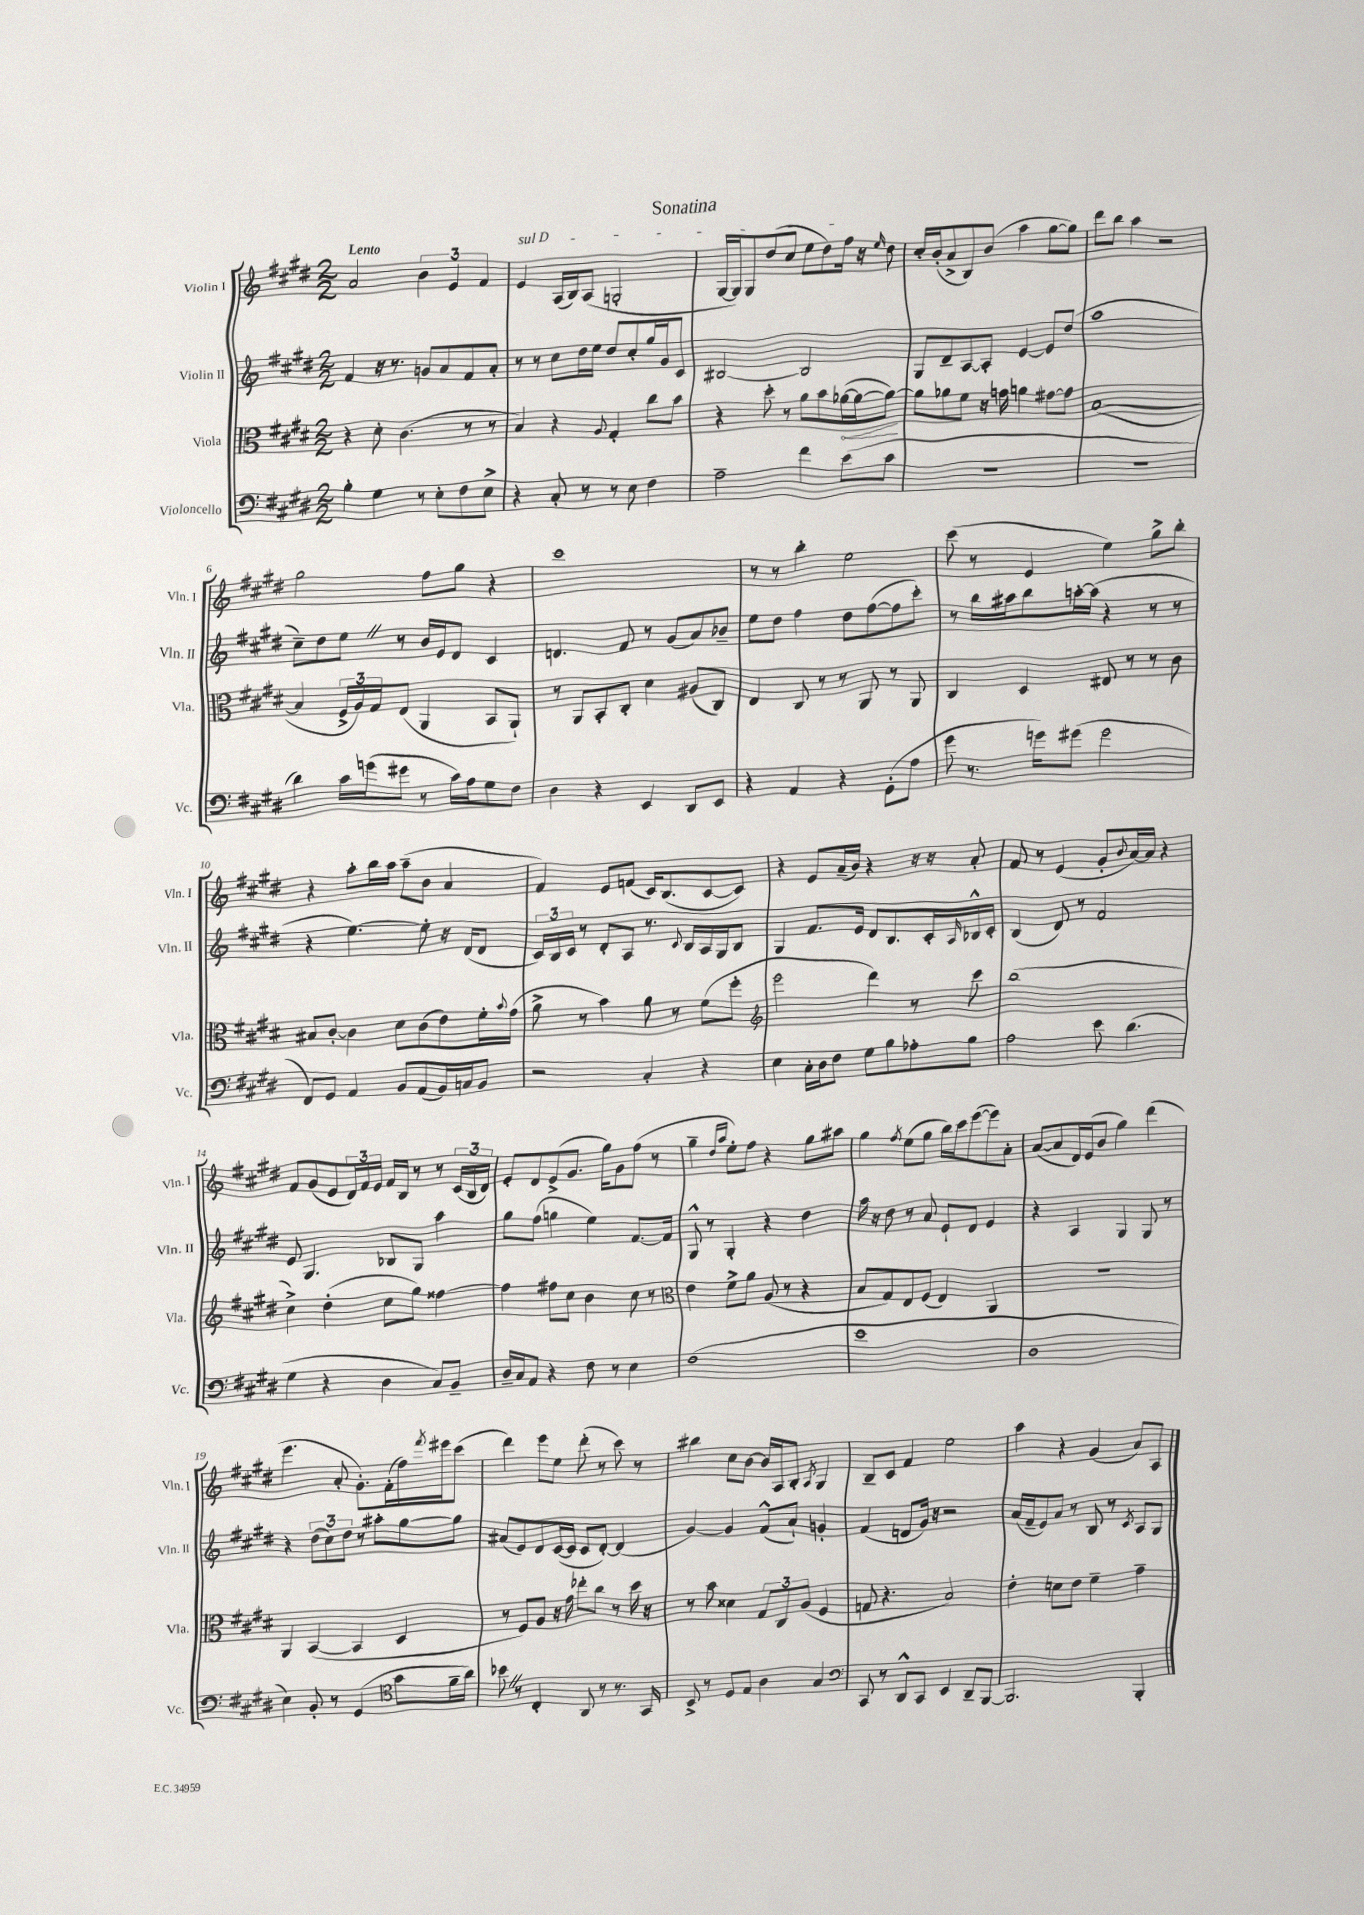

**kern	**kern	**dynam	**kern	**kern
*part4	*part3	*part3	*part2	*part1
*staff4	*staff3	*staff3	*staff2	*staff1
*I"Violoncello	*I"Viola	*	*I"Violin II	*I"Violin I
*I'Vc.	*I'Vla.	*	*I'Vln. II	*I'Vln. I
*clefF4	*clefC3	*	*clefG2	*clefG2
*k[f#c#g#d#]	*k[f#c#g#d#]	*	*k[f#c#g#d#]	*k[f#c#g#d#]
*M2/2	*M2/2	*	*M2/2	*M2/2
=1	=1	=1	=1	=1
!	!	!	!	!LO:TX:a:B:t=Lento
4B'\	4r	.	4f#/	2a/
4G#\	8d#'\	.	16r	.
.	.	.	8.r	.
.	(4.c#\	.	.	.
8r	.	.	8gn/L	6b\
8E'\L	.	.	8a/	.
.	.	.	.	6e/
8F#\	8r	.	8f#/	.
.	.	.	.	6f#/
8E^\J	8r	.	8a'/J	.
=2	=2	=2	=2	=2
!	!	!	!	!LO:TX:a:i:t=sul D
4r	4B/)	.	8r	4e/
.	.	.	8r	.
8C#'/	4r	.	8cc#\L	(16A/LL
.	.	.	.	16B/J)
8r	.	.	16dd#\L	(8A/J
.	.	.	16ee\JJ	.
.	8qqA/	.	.	.
8r	4G#'/	.	8dd#/L	2Gn'/
8E\	.	.	8cc#'/	.
4F#\	8cc#\L	.	16gg#/L	.
.	.	.	16g#/J	.
.	8b\J	.	8c#/J	.
=3	=3	=3	=3	=3
2A~\	4r	.	[2B#X/	[16G#/LL
.	.	.	.	16G#/J])
.	.	.	.	8G#/
.	8dd#'\	.	.	(8dd#/
.	8r	.	.	8cc#/J
4f#\	8a\L	.	2B#/]	8ee\L
.	8b\	.	.	8dd#\)
!	!	!LO:HP:b	!	!
(8e\L	([16a-X\L	<	.	16ff#\Jk
.	16a-\J_	.	.	16r
.	.	.	.	16qqee/
8c#\J	8a-\J_)	.	.	8dd#\
.	.	[	.	.
=4	=4	=4	=4	=4
1r	8a-\L]	.	8G#/L	16cc#'/LL
.	.	.	.	(16b'/J
.	8a-X\	.	8d#~/	8a^/
.	8f#\J	.	[8A/	8B/)
.	16r	.	8A'/J]	(8b/J
.	16gn\	.	.	.
.	4an\	.	[4e/	4aa\
.	[8g#X\L	.	8e/L]	[8gg#\L
.	8g#\J]	.	(8dd#/J	8gg#\J])
=5	=5	=5	=5	=5
1r	([1B	.	1aa	8ddd#\L
.	.	.	.	8bb\J
.	.	.	.	4aa\
.	.	.	.	2r
!!LO:LB:g=z
=6	=6	=6	=6	=6
4d#\)	4B/]	.	8cc#~\L)	2gg#\
.	.	.	8dd#\	.
16c#\LL	24F#^/LL	.	8eeZ\J	.
.	24A/)	.	.	.
(16gn\J	.	.	.	.
.	24G#/J	.	.	.
8g#X\J	(8E/J	.	8r	.
8r	4AA/	.	16b/LL	8ff#\L
.	.	.	16e/J	.
16c#\LL)	.	.	8d#/J	8gg#\J
16A\J	.	.	.	.
8G#\	8BB/L	.	4c#/	4r
8F#\J	8AA`/J)	.	.	.
=7	=7	=7	=7	=7
4D#\	8r	.	4.dn/	1ccc#
.	8AA/L	.	.	.
4r	8BB'/	.	.	.
.	8C#'/J	.	8f#/	.
4EE/	4d#\	.	8r	.
.	.	.	(8g#/L	.
8DD#/L	(8A#X/L	.	8a/)	.
8EE/J	8C#/J)	.	8b-X~/J	.
=8	=8	=8	=8	=8
4r	4E/	.	8ee\L	8r
.	.	.	8dd#\J	8r
4AA/	8C#/	.	4ff#\	4bb'\
.	8r	.	.	.
4r	8r	.	8dd#\L	2ee\
.	8AA/	.	([8ff#\	.
(8GG#'\L	8r	.	8ff#\]	.
8A\J	8AA/	.	8ccc#'\J)	.
=9	=9	=9	=9	=9
8g#\	4C#/	.	8r	(8ccc#\
8.r	.	.	16bb\LL	8r
.	.	.	16aa#X\J	.
.	4D#/	.	8bb\	4e/
16gn\KL)	.	.	.	.
(8g#X\J	.	.	[16aan'\L	.
.	.	.	(16aa\JJ]	.
2g#\	8E#X/	.	4r	4ee\)
.	8r	.	.	.
.	8r	.	8r	8gg#^\L
.	8c#\	.	8r	8bb'\J
!!LO:LB:g=z
=10	=10	=10	=10	=10
8FF#/L)	8B#X/L	.	4r	4r
8GG#/J	[8c#'/J	.	.	.
4AA/	4c#\]	.	[4.ee\)	8aa'\L
.	.	.	.	16bb\L
.	.	.	.	16aa\JJ
8BB/L	8d#\L	.	.	(8aa~\L
(8AA/	(8c#\	.	8ee'\]	8b\J
16BB/L)	8e\)	.	16r	4a/
16Cn/J	.	.	(16d#/KL	.
8BB/J	16f#'\L	.	8d#/J	.
.	8qqb/	.	.	.
.	(16g#\JJ	.	.	.
=11	=11	=11	=11	=11
2r	8a^\	.	24c#/LL)	4f#/)
.	.	.	24B/	.
.	.	.	24c#/JJ	.
.	8r	.	8r	.
.	4b\)	.	8d#'/L	8e/L
.	.	.	8A/J	(8fn/J
4C#'/	8a\	.	8.r	16c#/KL)
.	.	.	.	(8.B/
.	8r	.	.	.
.	.	.	8qqc#/	.
.	.	.	16B/LL	.
4r	(8f#\L	.	16A/	[8c#/
.	.	.	16G#/J	.
.	8ff#'\J	.	8B/J	8c#/J])
=12	=12	=12	=12	=12
*	*clefG2	*	*	*
4E\	2eee\	.	4G#/	4r
16C#'\LL	.	.	8.f#/L	8e/L
16D#\J	.	.	.	.
8F#\J	.	.	.	(16a~/L
.	.	.	16e/Jk	16b/JJ)
8G#\L	4ddd#\)	.	8d#/L	4r
8B\	.	.	8.B/	.
8A-X'\	8r	.	.	16r
.	.	.	16c#'/L	16r
.	.	.	16qqA/	.
8B\J	8ccc#\	.	16B-X^^/	8a'/
.	.	.	16c#'/JJ	.
=13	=13	=13	=13	=13
2A\	(1bb	.	(4B/	8f#/
.	.	.	.	8r
.	.	.	8d#/)	(4e/
.	.	.	8r	.
8e\	.	.	2f#/	8g#'/L
.	.	.	.	8qqb/
(4.d#\	.	.	.	[16a/L)
.	.	.	.	16a/JJ]
.	.	.	.	4r
!!LO:LB:g=z
=14	=14	=14	=14	=14
4G#\	4cc#^\)	.	8e/	8f#/L
.	.	.	4.G#/	(8g#/
4r	(4dd#'\	.	.	8e/
.	.	.	.	24d#/L)
.	.	.	.	24f#/
.	.	.	.	24e/JJ
4D#\	8cc#\L	.	8B-X/L	16f#/LL
.	.	.	.	16B/JJ
.	8gg#\J)	.	8G#/J	8r
8C#/L)	[4ff##X\	.	4aa\	8r
8BB~/J	.	.	.	(24c#/LL
.	.	.	.	24B/
.	.	.	.	24d#/JJ)
=15	=15	=15	=15	=15
16D#~/LL	4ff##\]	.	8gg#\L	8e'/L
16C#/J	.	.	.	.
8AA/J	.	.	(8ff#\J	8d#/
4r	8ff#X\L	.	4ggn\	(8e^/
.	8cc#\J	.	.	8.g#/J
8F#\	4b\	.	4ee\)	.
.	.	.	.	16gg#\KL)
8r	.	.	.	8g#\
4E\	8cc#\	.	[8.f#/L	(8ff#\J
.	8r	.	.	8r
.	.	.	16f#/Jk]	.
=16	=16	=16	=16	=16
*	*clefC3	*	*	*
(1F#	4e\	.	8G#^^/	4gg#~\
.	.	.	8r	.
.	.	.	.	16qqdd#/LL
.	.	.	.	16qqaa/JJ
.	8f#^\L	.	4G#'/	8ee'\L)
.	8a\J	.	.	8ff#\J
.	(8A/	.	4r	4r
.	8r	.	.	.
.	4r	.	4dd#\	8gg#\L
.	.	.	.	8aa#X\J
=17	=17	=17	=17	=17
1e	8B/L	.	16aa\	4gg#\
.	.	.	16r	.
.	8G#/)	.	8dd#\	.
.	.	.	.	8qff#/
.	8E/	.	8r	(8ee\L
.	(8F#/J	.	8a/	8gg#\J
.	4E/)	.	8e`/L	16bb\LL)
.	.	.	.	16ccc#\J
.	.	.	8d#/J	([8eee\
.	4AA/	.	4e/	8eee\])
.	.	.	.	8a'\J
=18	=18	=18	=18	=18
1D#	1r	.	4r	([8a/L
.	.	.	.	8a/]
.	.	.	4A/	16d#/L)
.	.	.	.	(16e/J
.	.	.	.	8b/J
.	.	.	4G#/	4gg#\)
.	.	.	8G#/	(4ddd#\
.	.	.	8r	.
!!LO:LB:g=z
=19	=19	=19	=19	=19
4E\)	4AA/	.	4r	4.eee\
8BB'/	([4BB/	.	(12dd#\L	.
.	.	.	12cc#\)	.
8r	.	.	.	8a'/
.	.	.	12dd#\J	.
(4GG#/	4BB/]	.	8r	8.g#'\L)
.	.	.	8aa#X'\L	.
.	.	.	.	(16f#'\L
*clefC4	*	*	*	*
8g#\L	4D#/	.	[8gg#\	16ff#\)
.	.	.	.	8qfff#/
.	.	.	.	16eee#X\J
16f#~\L	.	.	8gg#\J]	(8ccc#\J
16a\JJ)	.	.	.	.
=20	=20	=20	=20	=20
8b-XZ\	8r	.	(8a#X/L	4ddd#\)
8r	8F#/L)	.	8e/)	.
4C#'/	8A/J	.	8d#/	8eee\L
.	16r	.	([16c#/L	8ee\J
.	16g#\	.	16c#/JJ]	.
8AA/	8ee-X'\L	.	8c#/L	(8ddd#'\
8r	8cc#\J	.	[8d#'/J)	8r
8.r	8r	.	(4d#/]	8ccc#\)
.	16dd#\	.	.	8r
16GG#/	16r	.	.	.
=21	=21	=21	=21	=21
8BB^/	8r	.	[4g#/)	4bb#X\
8r	8b\	.	.	.
8D#/L	4d##X\	.	4g#/]	8cc#\L
8E/J	.	.	.	[8b\J
4A\	12G#/L	.	(8f#^^/L	16b/LL]
.	.	.	.	16A/J
.	12C#/	.	.	.
.	.	.	8a`/J)	8B'/J
.	(12A/J	.	.	.
.	.	.	.	8qA/
4G#/	4F#/	.	4gn'/	4G#/
=22	=22	=22	=22	=22
*clefF4	*	*	*	*
8CC#/	8Gn/	.	(4f#/	8B~/L
8r	4.r	.	.	8c#/J
8DD#^^/L	.	.	8dn/L	4f#/
8CC#/J	.	.	16g#/Jk)	.
.	.	.	16r	.
4EE/	2B/)	.	2r	2ee\
8DD#~/L	.	.	.	.
[8BBB/J	.	.	.	.
=23	=23	=23	=23	=23
2.BBB/]	4e'\	.	(16a/LL	4aa\
.	.	.	16f#~/J	.
.	.	.	8e/)	.
.	8dn\L	.	8a/J	4r
.	8e\J	.	8r	.
.	4f#~\	.	8B/	(4g#/
.	.	.	8r	.
.	.	.	8qc#/	.
4BBB'/	4g#~\	.	8A/L	8a/L)
.	.	.	8G#/J	8A/J
==	==	==	==	==
*-	*-	*-	*-	*-
